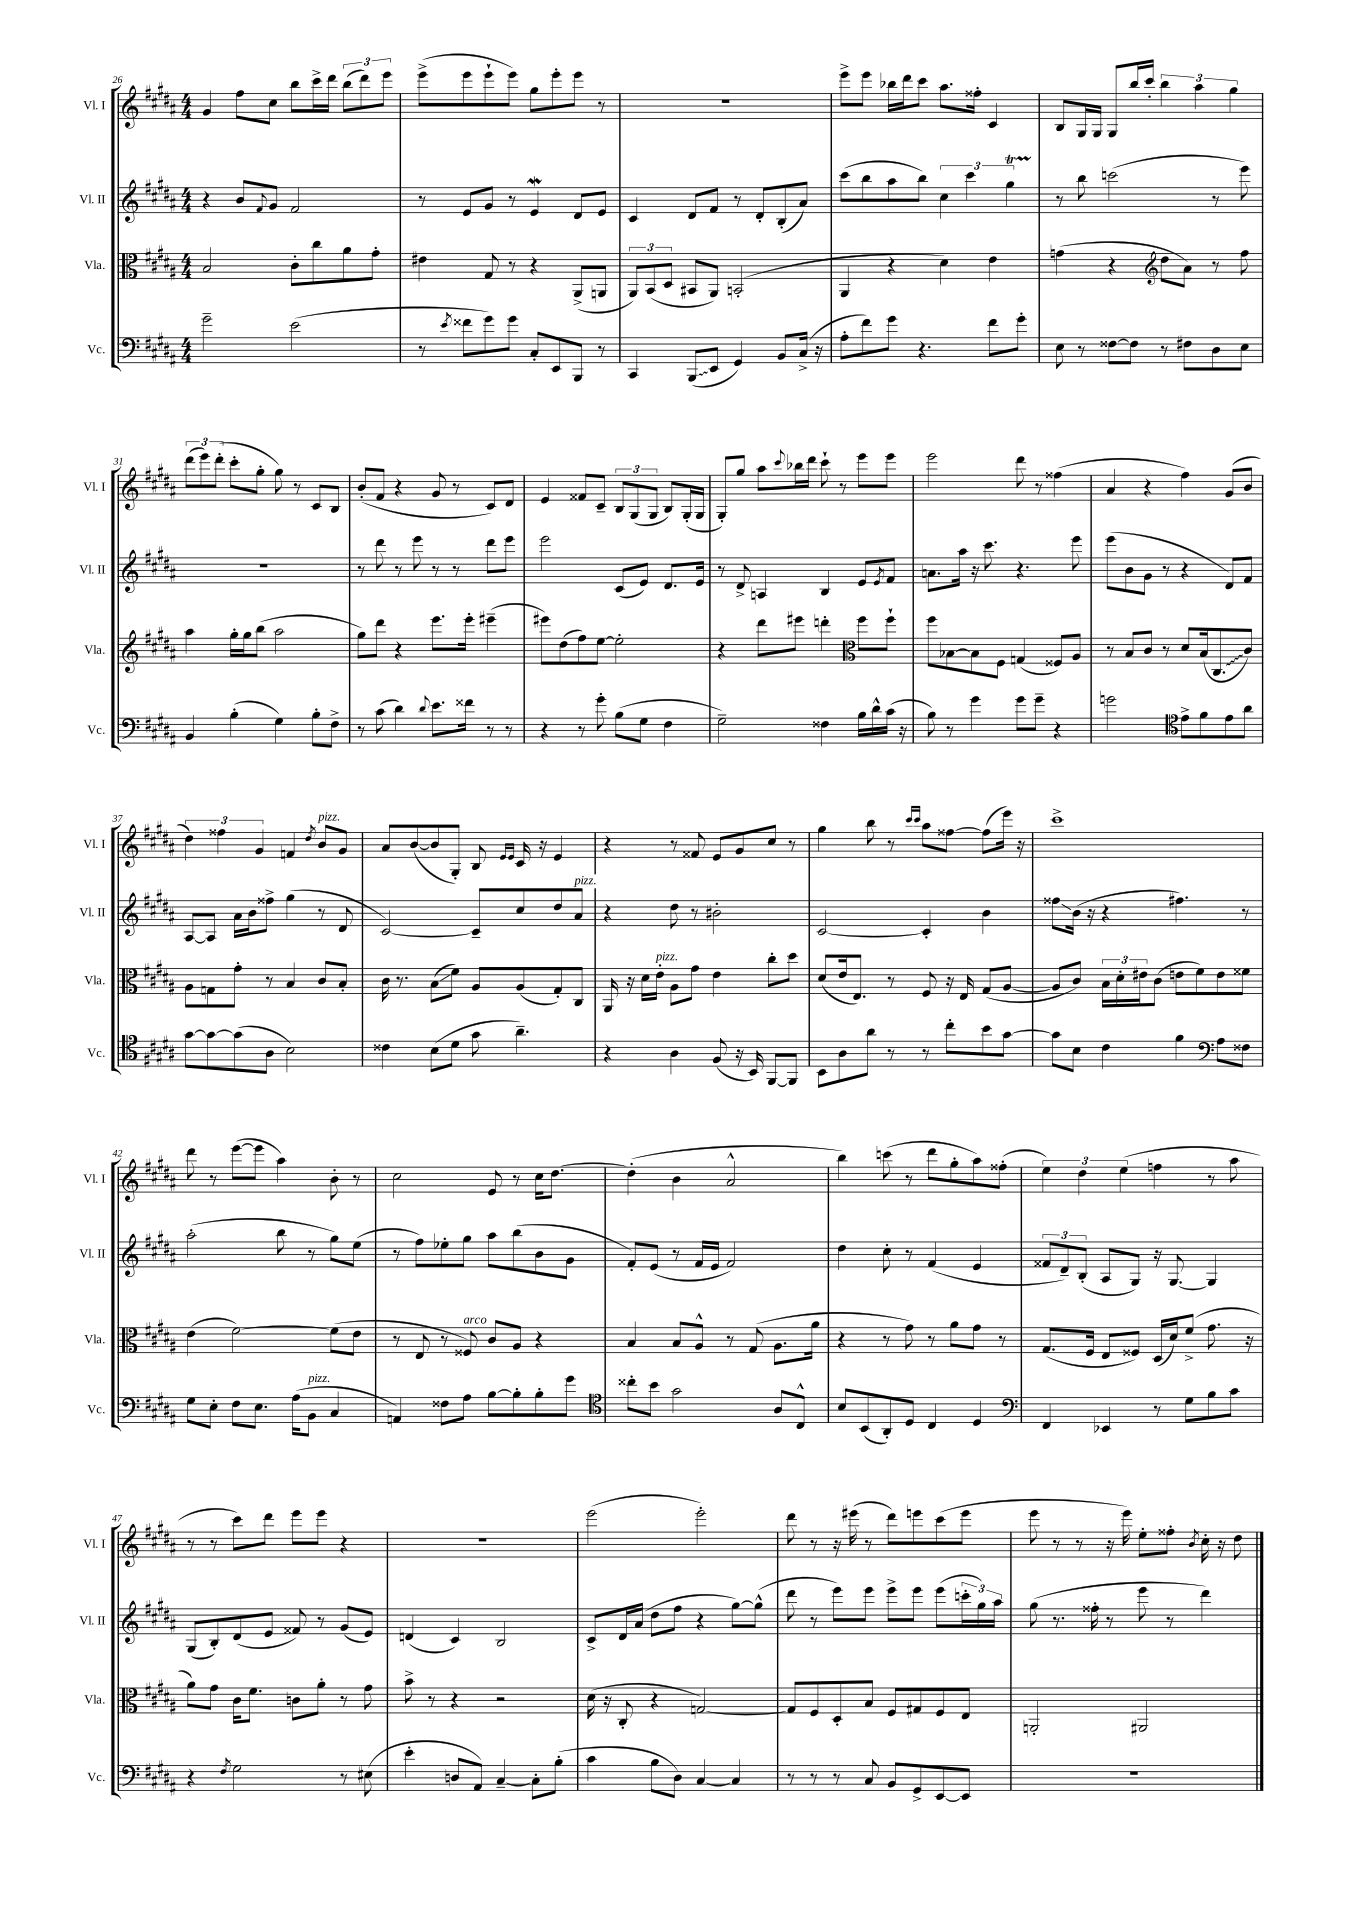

**kern	**kern	**kern	**kern
*staff4	*staff3	*staff2	*staff1
*clefF4	*clefC3	*clefG2	*clefG2
*k[f#c#g#d#a#]	*k[f#c#g#d#a#]	*k[f#c#g#d#a#]	*k[f#c#g#d#a#]
*M4/4	*M4/4	*M4/4	*M4/4
2g#~	2B	4r	4g#
.	.	8b	8ff#
.	.	8qqf#	.
.	.	8g#	8cc#
(2e	8c#'	2f#	8bb
.	8cc#	.	16ccc#^
.	.	.	16ddd#
.	8a#	.	(12bb
.	.	.	12ddd#)
.	8g#'	.	.
.	.	.	12eee
=	=	=	=
8r	4e#	8r	(8eee^
8qe	.	.	.
8f##	.	8e	8eee
8g#)	8G#	8g#	8eee`
8g#	8r	8r	8eee)
8C#'	4r	4e	8gg#
8EE	.	.	8eee'
8BBB	(8AA#^	8d#	8eee
8r	8AA	8e	8r
=	=	=	=
4CC#	12AA#)	4c#	1r
.	(12BB	.	.
.	12D#	.	.
(8BBB	8BB#	8d#	.
8EE	8AA#)	8f#	.
4GG#)	(2BB'	8r	.
.	.	8d#'	.
8BB	.	(8B'	.
(16C#^	.	8a#)	.
16r	.	.	.
=	=	=	=
8A#'	4AA#	(8ccc#	8eee^
8f#)	.	8bb	8eee
8g#	4r	8aa#	16bb-
.	.	.	16ddd#
4.r	.	8bb)	8ccc#
.	4d#)	6cc#	8.aa#
.	.	6ccc#	.
.	.	.	16ff##'
8f#	4e	.	4c#
.	.	6gg#	.
8g#'	.	.	.
=	=	=	=
8E	(4g	8r	8B
8r	.	8bb	16G#
.	.	.	16G#
[8F##	4r	(2ccc	8G#
8F##]	.	.	16bb
.	.	.	16ccc#'
*	*clefG2	*	*
8r	8dd#	.	6bb
8F#	8a#)	.	.
.	.	.	6aa#
8D#	8r	8r	.
.	.	.	6gg#
8E	8ff#	8eee)	.
=	=	=	=
4BB	4aa#	1r	(12ddd#
.	.	.	12eee)
.	.	.	(12ddd#'
(4B'	16gg#'	.	8ccc#'
.	16gg#	.	.
.	(8bb	.	8gg#'
4G#)	2aa#	.	8gg#)
.	.	.	8r
8B'	.	.	8c#
8F#^	.	.	8B
=	=	=	=
8r	8gg#)	8r	(8b'
(8c#	8ddd#	8ddd#	8f#
4d#)	4r	8r	4r
.	.	8eee	.
8qqd#	.	.	.
8.e	8.eee	8r	8g#
.	.	8r	8r
16f##	16eee'	.	.
8r	(4eee#~	8ddd#	8c#)
8r	.	8eee	8d#
=	=	=	=
4r	8eee#)	2eee	4e
.	(8dd#	.	.
8r	8ff#)	.	8f##
8g#'	[8ee	.	8c#~
(8B	2ee']	(8c#	12B
.	.	.	(12G#
8G#	.	8e)	.
.	.	.	12G#
4F#	.	8.d#	8B)
.	.	.	(16G#'
.	.	16e	16G#
=	=	=	=
2G#~)	4r	8r	8G#')
.	.	8d#^	8gg#
.	8ddd#	4A	8aa#
.	.	.	8qqccc#
.	8eee#	.	16bb-
.	.	.	16ddd#
4F##	4ddd'	4B	8ccc#`
.	.	.	8r
*	*clefC3	*	*
16B	8ff#	8e	8eee
16d#^^	.	.	.
.	.	8qe	.
(16c#	8ff#`	8f#	8eee
16r	.	.	.
=	=	=	=
8B)	8ff#	8.a	2eee
8r	[8B-	.	.
.	.	16aa#	.
4g#	8B-]	16r	.
.	.	8.ccc#	.
.	8F#	.	.
8g#	(4G	4.r	8ddd#
8g#~	.	.	8r
4r	8F##)	.	(4ff##
.	8A#	8eee	.
=	=	=	=
2g	8r	(8eee	4a#
.	8B	8b	.
.	8c#	8g#	4r
.	8r	8r	.
*clefC4	*	*	*
8e^	8d#	4r	4ff#)
8f#	(16B	.	.
.	8.C#	.	.
8e	.	8d#)	(8g#
8a#	8c#)	8f#	8b
=	=	=	=
[8g#	8A#	[8A#	6dd#)
8g#_	8G	8A#]	.
.	.	.	6ff##
(8g#]	8g#'	16a#	.
.	.	16b	.
.	.	.	6g#
8A#	8r	8ff##^	.
2B)	4B	(4gg#	4f
.	.	.	8qdd#
.	8c#	8r	8b
.	8B'	8d#	8g#
=	=	=	=
4c##	16c#	[2c#)	8a#
.	8.r	.	.
.	.	.	([8b
(8B	(8B	.	8b]
8d#	8f#)	.	8G#')
8g#	8A#	8c#~]	8B
.	.	.	16qqe
.	.	.	16qqe
4.a#~)	(8A#	8cc#	16c#
.	.	.	16r
.	8G#')	8dd#	4e
.	8C#	8a#	.
=	=	=	=
4r	16AA#	4r	4r
.	16r	.	.
.	16d#	.	.
.	16e'	.	.
4A#	8A#	8dd#	8r
.	8g#	8r	8f##
(8F#	4e	2b#'	8e
16r	.	.	8g#
16BB)	.	.	.
[8FF#	8cc#'	.	8cc#
8FF#]	8dd#	.	8r
=	=	=	=
8BB	(8d#	[2c#	4gg#
8A#	16e	.	.
.	8.E)	.	.
8a#	.	.	8bb
8r	8r	.	8r
.	.	.	16qqccc#
.	.	.	16qqccc#
8r	8F#	4c#']	8aa#
8cc#'	16r	.	[8ff##
.	16E	.	.
8b	(8G#	4b	(8ff##]
[8g#	[8A#	.	16eee)
.	.	.	16r
=	=	=	=
8g#]	8A#]	8ff##	1ccc#^
8B	8c#)	(16b	.
.	.	16r	.
4c#	24B	4r	.
.	24d#'	.	.
.	24e#	.	.
.	(8c#	.	.
4f#	8e	4.ff#)	.
.	8f#)	.	.
*clefF4	*	*	*
8A#	8e	.	.
8F##	8f##	8r	.
=	=	=	=
8G#	(4e	(2aa#'	8ddd#
8E'	.	.	8r
8F#	[2f#)	.	([8eee
8.E	.	.	8eee]
.	.	8bb	4aa#)
(16A#	.	.	.
8BB	.	8r	.
4C#	(8f#]	8gg#)	8b'
.	8e	(8ee	8r
=	=	=	=
4AA)	8r	8r	2cc#
.	8E	8ff#)	.
8F##	8r	8ee-'	.
8A#	8F##)	8gg#	.
[8B	8c#	8aa#	8e
8B']	8A#	(8bb	8r
8B'	4r	8b	16cc#
.	.	.	[8.dd#
8g#	.	8g#	.
=	=	=	=
*clefC4	*	*	*
8cc##'	4B	8f#')	(4dd#']
8b	.	(8e	.
2g#	8B	8r	4b
.	8A#^^	16f#	.
.	.	16e	.
.	8r	2f#)	2a#^^
.	(8G#	.	.
8A#	8.A#	.	.
8C#^^	.	.	.
.	16a#	.	.
=	=	=	=
8B	4r	4dd#	4bb)
(8BB	.	.	.
8AA#')	8r	8cc#'	(8ccc
8D#	8g#)	8r	8r
4C#	8r	(4f#	8ddd#
.	8a#	.	8gg#'
4D#	8g#	4e	8aa#)
.	8r	.	(8ff##'
=	=	=	=
*clefF4	*	*	*
4FF#	(8.G#	12f##	6ee)
.	.	12d#~)	.
.	.	(12B'	6dd#
.	16F#	.	.
4EE-	8E	8A#	.
.	.	.	(6ee
.	8F##)	8G#)	.
8r	(16D#	16r	4ff
.	16d#)	[8.G#	.
8G#	(8f#^	.	.
8B	8.g#	4G#]	8r
8c#	.	.	8aa#
.	16r	.	.
=	=	=	=
4r	8a#)	(8G#	8r
.	8g#	8B')	8r
8qF#	.	.	.
2G#	16c#	(8d#	8ccc#)
.	8.f#	.	.
.	.	8e	8ddd#
.	8c	8f##)	8eee
.	8a#'	8r	8eee
8r	8r	(8g#	4r
(8E#	8g#	8e)	.
=	=	=	=
4e'	8b^	(4d	1r
.	8r	.	.
8D	4r	4c#)	.
8AA#)	.	.	.
[4C#~	2r	2B	.
8C#']	.	.	.
(8B'	.	.	.
=	=	=	=
4c#	(16d#	8c#^	(2eee
.	16r	.	.
.	8C#'	16d#	.
.	.	(16a#	.
8B	4r	8dd#	.
8D#)	.	8ff#	.
[4C#	[2G)	4r	2eee')
4C#]	.	[8gg#)	.
.	.	(8gg#^^]	.
=	=	=	=
8r	8G]	8ddd#	8ddd#
8r	8F#	8r	8r
8r	8D#'	8eee)	16r
.	.	.	(16eee#
8C#	8B	8eee	8r
8BB	8F#	8eee^	8ddd#)
8GG#^	8G#	8eee	8eee
[8EE	8F#	(8eee	(8ccc#
8EE]	8E	24ccc'	8eee
.	.	24gg#)	.
.	.	24aa#	.
=	=	=	=
1r	2AA'	(8gg#	8eee
.	.	8.r	8r
.	.	.	8r
.	.	16ff##'	.
.	.	8r	16r
.	.	.	16eee)
.	2AA#	8eee	8ee'
.	.	8r	8ff##'
.	.	.	8qb
.	.	4ddd#)	16cc#'
.	.	.	16r
.	.	.	8dd#
==	==	==	==
*-	*-	*-	*-
